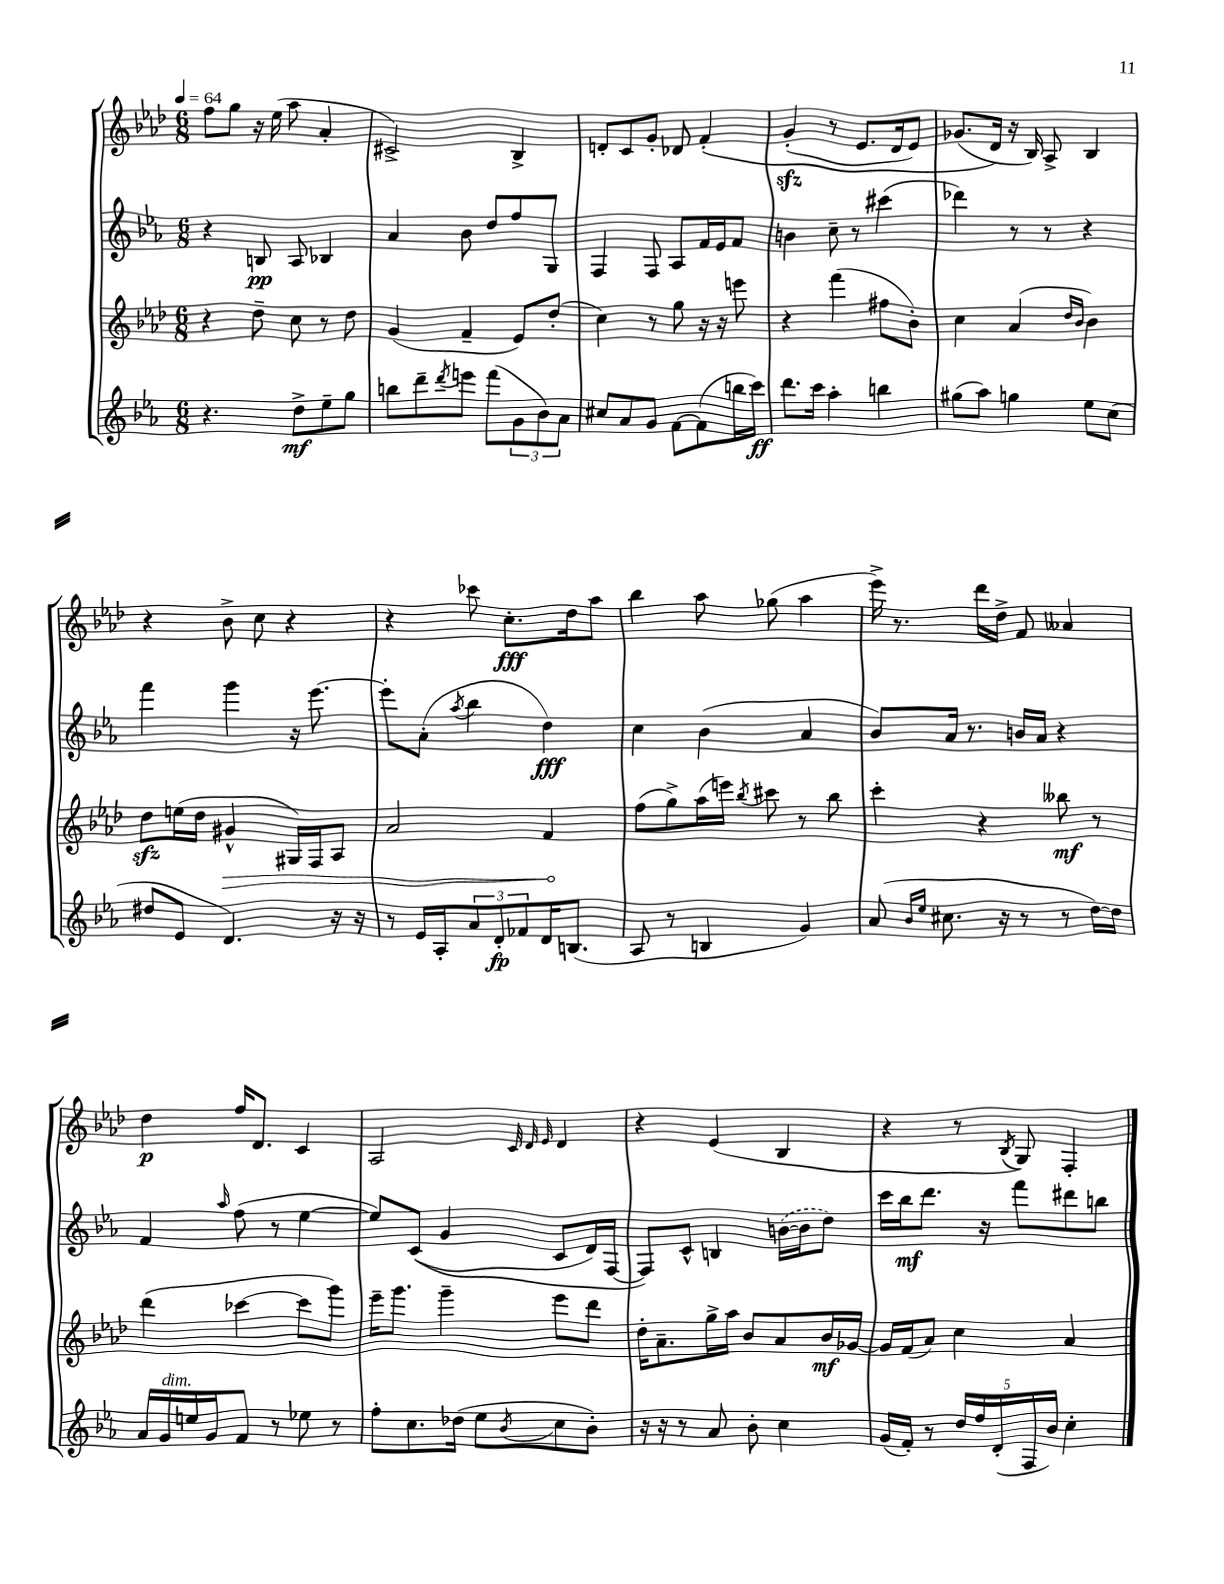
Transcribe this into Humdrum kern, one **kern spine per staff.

**kern	**dynam	**kern	**dynam	**kern	**dynam	**kern	**dynam
*part4	*part4	*part3	*part3	*part2	*part2	*part1	*part1
*staff4	*staff4	*staff3	*staff3	*staff2	*staff2	*staff1	*staff1
*clefG2	*	*clefG2	*	*clefG2	*	*clefG2	*
*k[b-e-a-]	*	*k[b-e-a-d-]	*	*k[b-e-a-]	*	*k[b-e-a-d-]	*
*M6/8	*	*M6/8	*	*M6/8	*	*M6/8	*
*MM64	*	*MM64	*	*MM64	*	*MM64	*
=1	=1	=1	=1	=1	=1	=1	=1
4.r	.	4r	.	4r	.	8ff\L	.
.	.	.	.	.	.	8gg\J	.
.	.	8dd-~\	.	8Bn/	pp	16r	.
.	.	.	.	.	.	(16ee-\	.
8dd^\L	mf	8cc\	.	8A-/	.	8aa-\	.
8ee-~\	.	8r	.	4B-X/	.	4a-'/	.
8gg\J	.	8dd-\	.	.	.	.	.
=2	=2	=2	=2	=2	=2	=2	=2
8bbn\L	.	(4g/	.	4a-/	.	2c#X^/)	.
8ddd~\	.	.	.	.	.	.	.
8qddd/	.	.	.	.	.	.	.
8eeen\J	.	4f~/	.	8b-\	.	.	.
(8fff\L	.	.	.	8dd/L	.	.	.
12g\	.	8e-/L)	.	8ff/	.	4B-^/	.
12b-\)	.	.	.	.	.	.	.
.	.	(8dd-'/J	.	8G/J	.	.	.
12a-\J	.	.	.	.	.	.	.
=3	=3	=3	=3	=3	=3	=3	=3
8cc#X/L	.	4cc\)	.	4F/	.	8dn'/L	.
8a-/	.	.	.	.	.	8c/	.
8g/J	.	8r	.	8F/	.	8g'/J	.
[8f\L	.	8gg\	.	8A-/L	.	8d-X/	.
(8f\]	.	16r	.	16f/L	.	(4f'/	.
.	.	16r	.	16e-/J	.	.	.
16bbn\L	.	8eeen\	.	8f/J	.	.	.
16ccc\JJ)	ff	.	.	.	.	.	.
=4	=4	=4	=4	=4	=4	=4	=4
8.ddd\L	.	4r	.	4bn\	.	(4gzz'/	.
16ccc\Jk	.	.	.	.	.	.	.
4aa-'\	.	(4fff\	.	8cc~\	.	8r	.
.	.	.	.	8r	.	8.e-/L	.
4bbn\	.	8ff#X\L	.	(4ccc#X\	.	.	.
.	.	.	.	.	.	16d-/k	.
.	.	8b-'\J)	.	.	.	8e-/J)	.
=5	=5	=5	=5	=5	=5	=5	=5
(8gg#X\L	.	4cc\	.	4ddd-X\)	.	(8.g-X/L	.
8aa-\J)	.	.	.	.	.	.	.
.	.	.	.	.	.	16d-/Jk)	.
4ggn\	.	(4a-/	.	8r	.	16r	.
.	.	.	.	.	.	16B-/)	.
.	.	.	.	8r	.	8A-^/	.
.	.	16qqdd-/LL	.	.	.	.	.
.	.	16qqb-/JJ	.	.	.	.	.
8ee-\L	.	4b-\)	.	4r	.	4B-/	.
(8cc\J	.	.	.	.	.	.	.
!!LO:LB:g=z
=6	=6	=6	=6	=6	=6	=6	=6
8dd#X/L	.	8dd-zz\L	.	4fff\	.	4r	.
8e-/J	.	(16een\L	.	.	.	.	.
.	.	16dd-\JJ	.	.	.	.	.
!	!	!	!LO:HP:b	!	!	!	!
4.d/)	.	4g#X^^/	>	4ggg\	.	8b-^\	.
.	.	.	.	.	.	8cc\	.
.	.	16G#X/LL)	.	16r	.	4r	.
.	.	16F/J	.	[8.eee-\	.	.	.
16r	.	8A-/J	.	.	.	.	.
16r	.	.	.	.	.	.	.
=7	=7	=7	=7	=7	=7	=7	=7
8r	.	2a-/	.	8eee-'\L]	.	4r	.
16e-/LL	.	.	.	(8a-'\J	.	.	.
16A-'/J	.	.	.	.	.	.	.
.	.	.	.	8qaa-/	.	.	.
12a-/	.	.	.	4bb-\	.	8ccc-X\	.
12d'/	fp	.	.	.	.	.	.
.	.	.	.	.	.	8.cc'\L	fff
12f-X/	.	.	.	.	.	.	.
16d/K	.	4f/	.	4dd\)	fff	.	.
(8.Bn/J	.	.	.	.	.	16dd-\k	.
.	.	.	.	.	.	8aa-\J	.
.	.	.	]	.	.	.	.
=8	=8	=8	=8	=8	=8	=8	=8
8A-/	.	(8ff\L	.	4cc\	.	4bb-\	.
8r	.	8gg^\)	.	.	.	.	.
4Bn/	.	(16aa-\L	.	(4b-\	.	8aa-\	.
.	.	16eeen\JJ)	.	.	.	.	.
.	.	8qbb-/	.	.	.	.	.
.	.	8ccc#X\	.	.	.	(8gg-X\	.
4g/)	.	8r	.	4a-/	.	4aa-\	.
.	.	8bb-\	.	.	.	.	.
=9	=9	=9	=9	=9	=9	=9	=9
(8a-/	.	4ccc'\	.	8b-/L)	.	16eee-^\)	.
.	.	.	.	.	.	8.r	.
16qqb-/LL	.	.	.	.	.	.	.
16qqee-/JJ	.	.	.	.	.	.	.
8.cc#X\	.	.	.	16a-/Jk	.	.	.
.	.	.	.	8.r	.	.	.
.	.	4r	.	.	.	16ddd-\LL	.
16r	.	.	.	.	.	16dd-^\JJ	.
8r	.	.	.	16bn/LL	.	8f/	.
.	.	.	.	16a-/JJ	.	.	.
8r	.	8bb--X\	mf	4r	.	4a--X/	.
[16dd\LL)	.	8r	.	.	.	.	.
16dd\JJ]	.	.	.	.	.	.	.
!!LO:LB:g=z
=10	=10	=10	=10	=10	=10	=10	=10
16a-/LL	.	(4ddd-\	.	4f/	.	4dd-\	p
!LO:TX:a:i:t=dim.	!	!	!	!	!	!	!
16g/	.	.	.	.	.	.	.
16een/	.	.	.	.	.	.	.
16g/J	.	.	.	.	.	.	.
.	.	.	.	16qqaa-/	.	.	.
8f/J	.	[4ccc-X\	.	(8ff\	.	16ff/KL	.
.	.	.	.	.	.	8.d-/J	.
8r	.	.	.	8r	.	.	.
8ee-X\	.	8ccc-\L]	.	[4ee-\	.	4c/	.
8r	.	8ggg\J)	.	.	.	.	.
=11	=11	=11	=11	=11	=11	=11	=11
8ff'\L	.	16eee-~\KL	.	8ee-/L])	.	2A-/	.
.	.	8.ggg\J	.	.	.	.	.
8.cc\	.	.	.	((8c/J	.	.	.
.	.	4ggg~\	.	4g/	.	.	.
(16dd-X\Jk	.	.	.	.	.	.	.
8ee-\L	.	.	.	.	.	.	.
.	.	.	.	.	.	32qqc/	.
.	.	.	.	.	.	32qqd-/	.
8qb-/	.	.	.	.	.	32qqe-/	.
8cc\	.	8eee-\L	.	8c/L	.	4d-/	.
8b-'\J)	.	8ddd-\J	.	16d/L)	.	.	.
.	.	.	.	[16F/JJ	.	.	.
=12	=12	=12	=12	=12	=12	=12	=12
16r	.	16dd-'\KL	.	8F/L])	.	4r	.
16r	.	8.a-~\	.	.	.	.	.
8r	.	.	.	8c^^/J	.	.	.
8a-/	.	16gg^\L	.	4Bn/	.	(4e-/	.
.	.	16aa-\JJ	.	.	.	.	.
8b-'\	.	8b-/L	.	.	.	.	.
4cc\	.	8a-/	.	([16bn\LL	.	4B-/	.
.	.	.	.	16b\J]	.	.	.
.	.	16b-/L	mf	8dd\J)	.	.	.
.	.	[16g-X/JJ	.	.	.	.	.
=13	=13	=13	=13	=13	=13	=13	=13
(16g/LL	.	16g-/LL]	.	16ccc\LL	.	4r	.
16f'/JJ)	.	(16f/J	.	16bb-\J	mf	.	.
8r	.	8a-/J)	.	8.ddd\J	.	.	.
20dd/LL	.	4cc\	.	.	.	8r	.
20ff/	.	.	.	.	.	.	.
.	.	.	.	16r	.	.	.
(20d'/	.	.	.	.	.	.	.
.	.	.	.	.	.	8qB-/	.
.	.	.	.	8fff\L	.	8G/)	.
20F/	.	.	.	.	.	.	.
20b-/JJ)	.	.	.	.	.	.	.
4cc'\	.	4a-/	.	8ddd#X\	.	4F'/	.
.	.	.	.	8bbn\J	.	.	.
==	==	==	==	==	==	==	==
*-	*-	*-	*-	*-	*-	*-	*-
